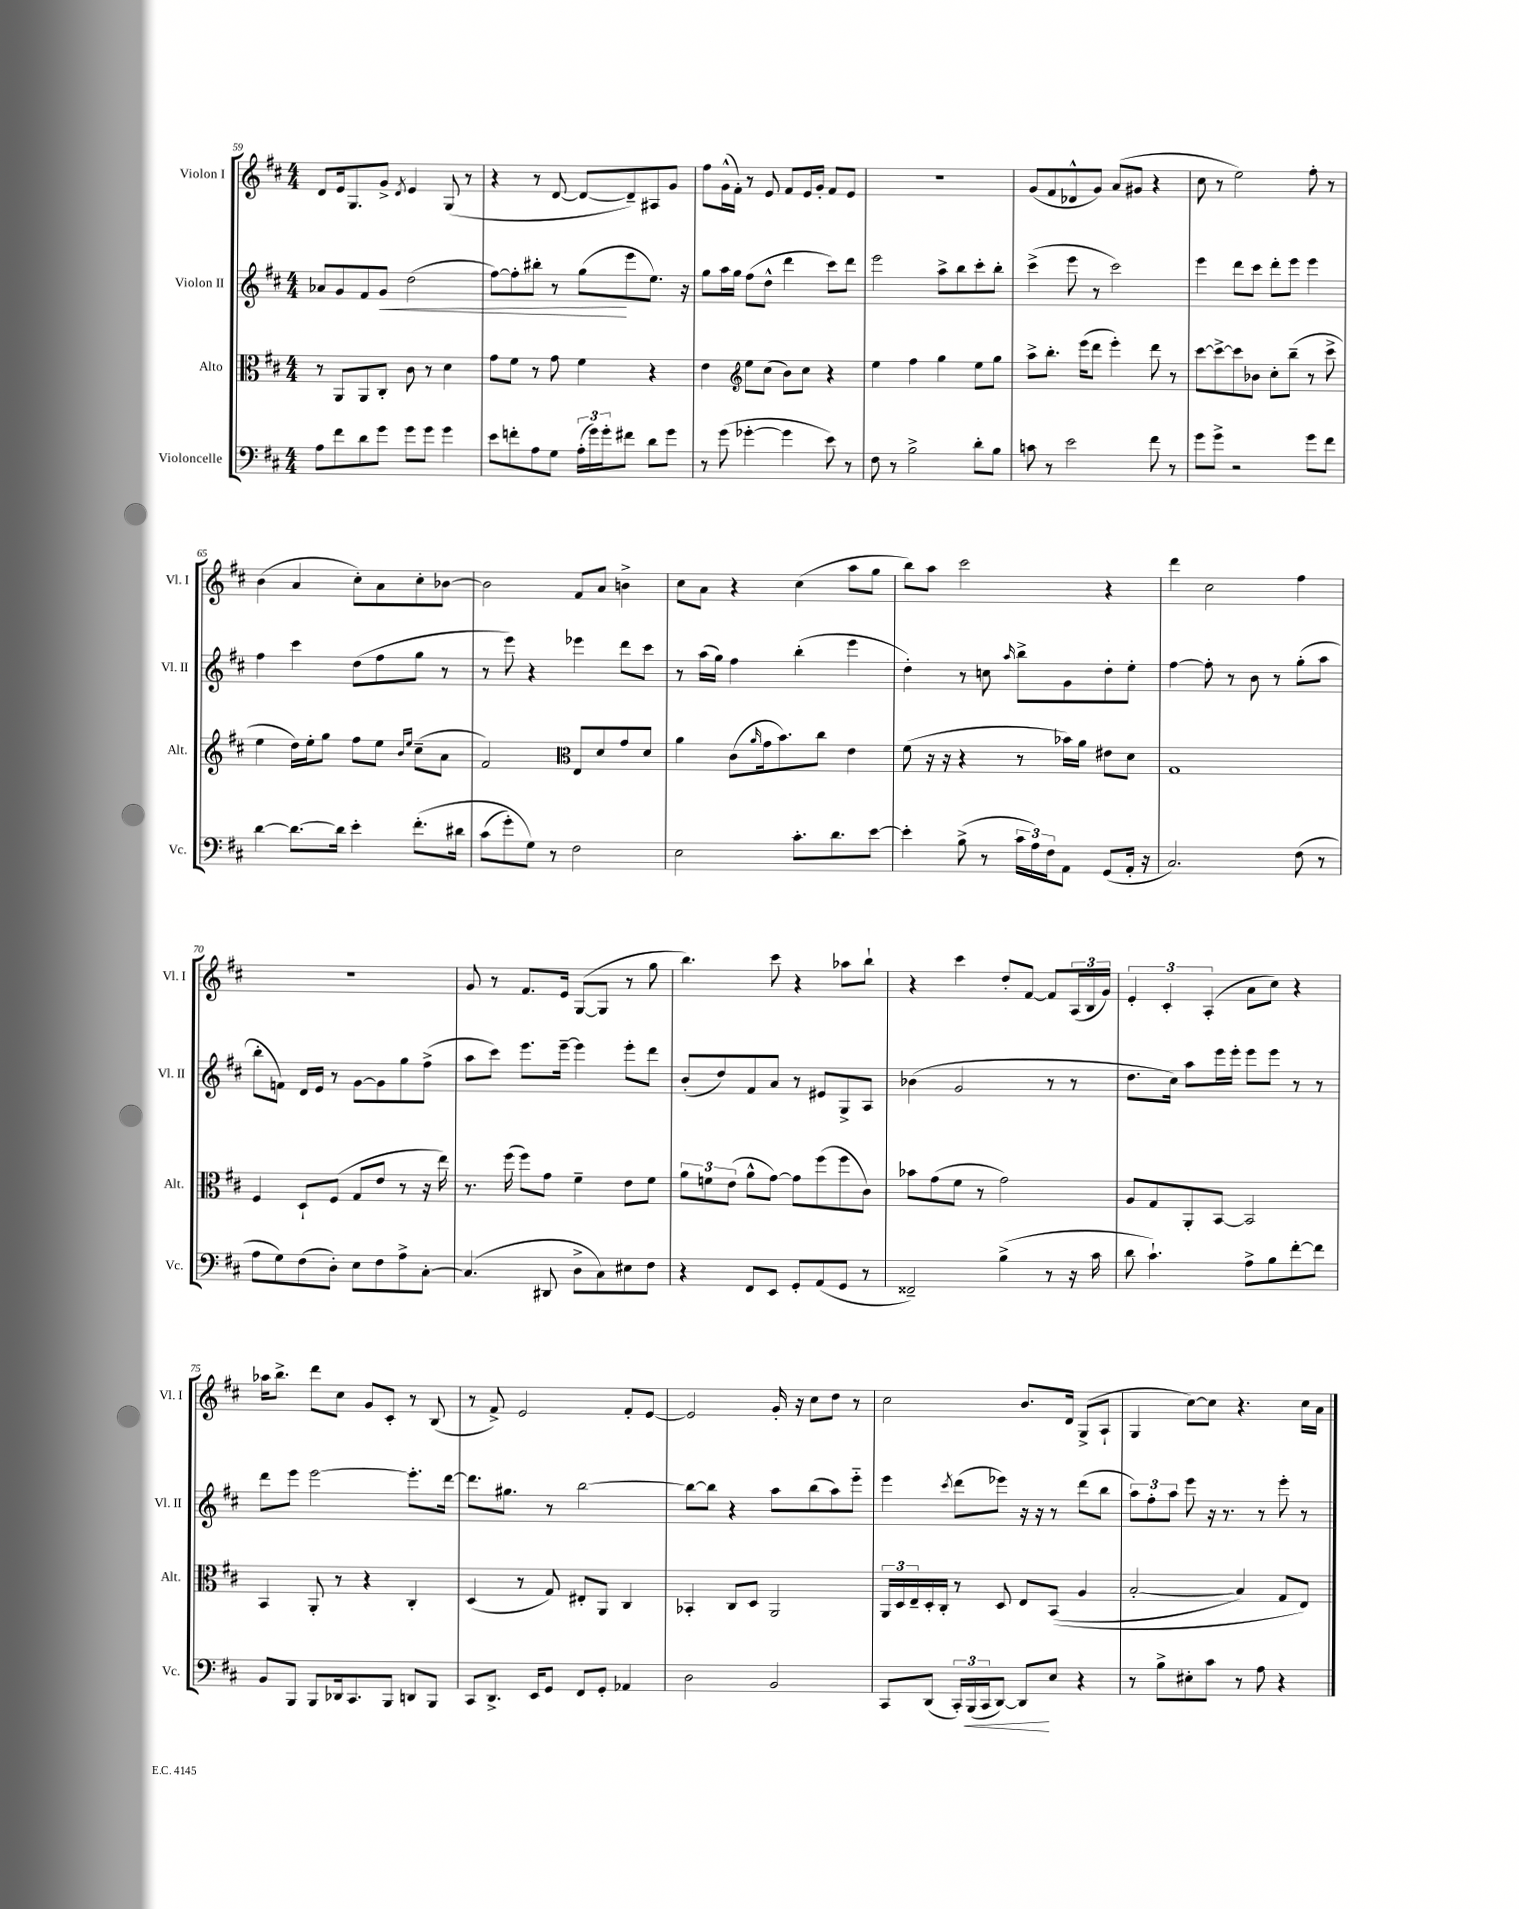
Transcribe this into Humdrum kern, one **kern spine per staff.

**kern	**dynam	**kern	**kern	**dynam	**kern
*part4	*part4	*part3	*part2	*part2	*part1
*staff4	*staff4	*staff3	*staff2	*staff2	*staff1
*I"Violoncelle	*	*I"Alto	*I"Violon II	*	*I"Violon I
*I'Vc.	*	*I'Alt.	*I'Vl. II	*	*I'Vl. I
*clefF4	*	*clefC3	*clefG2	*	*clefG2
*k[f#c#]	*	*k[f#c#]	*k[f#c#]	*	*k[f#c#]
*M4/4	*	*M4/4	*M4/4	*	*M4/4
=59	=59	=59	=59	=59	=59
8A\L	.	8r	8a-X/L	.	8d/L
8f#\	.	8AA/L	8g/	.	16e/k
.	.	.	.	.	8.G/
8d\	.	8AA/	8f#/	.	.
!	!	!	!	!LO:HP:b	!
8g\J	.	8C#'/J	8g/J	<	8g^/J
.	.	.	.	.	8qd/
8g\L	.	8c#\	(2dd\	.	4e/
8g\J	.	8r	.	.	.
4g\	.	4d\	.	.	(8G/
.	.	.	.	.	8r
=60	=60	=60	=60	=60	=60
8e\L	.	8g\L	[8ff#\L)	.	4r
8fn'\	.	8f#\J	8ff#'\]	.	.
8A\	.	8r	8bb#X'\J	.	8r
8G\J	.	8g\	8r	.	[8d/
(24A'\LL	.	4f#\	(8gg\L	.	8d/L_
24g\)	.	.	.	.	.
24g'\J	.	.	.	.	.
8f#X\J	.	.	8eee\	[	8d~/])
8d\L	.	4r	8.ee\J)	.	8A#X/
8g\J	.	.	.	.	8g/J
.	.	.	16r	.	.
=61	=61	=61	=61	=61	=61
8r	.	4e\	8gg\L	.	8ff#\L
(8g\	.	.	16aa\L	.	(16g^^\L
.	.	.	16gg\JJ	.	16f#'\JJ)
*	*	*clefG2	*	*	*
[4g-X'\	.	8ee\L	(8ff#\L	.	8r
.	.	(8cc#\J	8dd^^\J	.	8e/
4g-\]	.	8b\L)	4ddd\	.	8f#/L
.	.	8cc#\J	.	.	16e/L
.	.	.	.	.	16g'/JJ
8e\)	.	4r	8ccc#\L)	.	8f#/L
8r	.	.	8ddd\J	.	8e/J
=62	=62	=62	=62	=62	=62
8F#\	.	4ee\	2eee\	.	1r
8r	.	.	.	.	.
2B^\	.	4ff#\	.	.	.
.	.	4gg\	8aa^\L	.	.
.	.	.	8bb\	.	.
8d'\L	.	8ee\L	8ccc#'\	.	.
8B\J	.	8gg\J	8bb'\J	.	.
=63	=63	=63	=63	=63	=63
8cn\	.	8aa^\L	(4ccc#^\	.	(8g/L
8r	.	8.bb'\J	.	.	8f#/
2e\	.	.	8eee\	.	8d-X^^/
.	.	(16eee\KL	.	.	.
.	.	8ddd\J	8r	.	8g/J)
.	.	4eee'\)	2ccc#\)	.	(8a/L
.	.	.	.	.	8g#X/J
8f#\	.	8ddd\	.	.	4r
8r	.	8r	.	.	.
=64	=64	=64	=64	=64	=64
8g\L	.	[8ccc#\L	4eee\	.	8cc#\
8g^\J	.	8ccc#^\_	.	.	8r
2r	.	8ccc#\]	8ddd\L	.	2ee\)
.	.	8b-X\J	8ccc#\J	.	.
.	.	8cc#'\L	8ddd'\L	.	.
.	.	(8bb~\J	8eee\J	.	.
8g\L	.	8r	4eee\	.	8ff#'\
8f#\J	.	8ccc#^\	.	.	8r
!!LO:LB:g=z
=65	=65	=65	=65	=65	=65
[4d\	.	4ee\	4ff#\	.	(4b\
8.d\L_	.	16dd\LL)	4ccc#\	.	4a/
.	.	16ee'\J	.	.	.
.	.	8gg\J	.	.	.
16d\Jk]	.	.	.	.	.
4e'\	.	8ff#\L	(8dd\L	.	8cc#'\L)
.	.	8ee\J	8ff#\	.	8a\
.	.	16qqb/LL	.	.	.
.	.	16qqee/JJ	.	.	.
(8.f#'\L	.	(8cc#~\L	8gg\J	.	8cc#'\
.	.	8a\J	8r	.	[8b-X\J
16d#X\Jk	.	.	.	.	.
=66	=66	=66	=66	=66	=66
(8c#\L	.	2f#/)	8r	.	2b-\]
8g'\)	.	.	8eee\)	.	.
8G\J)	.	.	4r	.	.
8r	.	.	.	.	.
*	*	*clefC3	*	*	*
2F#\	.	8E/L	4eee-X\	.	8f#/L
.	.	8d/	.	.	8a/J
.	.	8g/	8ddd\L	.	4bn^\
.	.	8d/J	8ccc#\J	.	.
=67	=67	=67	=67	=67	=67
2E\	.	4a\	8r	.	8cc#\L
.	.	.	(16aa\LL	.	8a\J
.	.	.	16gg\JJ)	.	.
.	.	(8c#\L	4ff#\	.	4r
.	.	16qqa/	.	.	.
.	.	16g\k	.	.	.
.	.	8.b\)	.	.	.
8.c#'\L	.	.	(4bb'\	.	(4cc#\
.	.	8cc#\J	.	.	.
8.d\	.	.	.	.	.
.	.	4e\	4eee\	.	8aa\L
[8e\J	.	.	.	.	8gg\J
=68	=68	=68	=68	=68	=68
4e'\]	.	(8f#\	4dd'\)	.	8bb\L)
.	.	16r	.	.	8aa\J
.	.	16r	.	.	.
(8B^\	.	4r	8r	.	2ccc#\
8r	.	.	8ccn\	.	.
.	.	.	16qqaa/	.	.
24c#\LL	.	8r	8bb^\L	.	.
24A\)	.	.	.	.	.
24F#\J	.	.	.	.	.
8AA\J	.	16b-X\LL)	8g\	.	.
.	.	16a\JJ	.	.	.
(8GG/L	.	8e#X\L	8dd'\	.	4r
16AA'/Jk	.	8d\J	8ee'\J	.	.
16r	.	.	.	.	.
=69	=69	=69	=69	=69	=69
2.C#/)	.	1G	[4ff#\	.	4ddd\
.	.	.	8ff#'\]	.	2cc#\
.	.	.	8r	.	.
.	.	.	8b\	.	.
.	.	.	8r	.	.
(8F#\	.	.	(8gg'\L	.	4ff#\
8r	.	.	8aa\J	.	.
!!LO:LB:g=z
=70	=70	=70	=70	=70	=70
8A\L	.	4F#/	8bb'\L	.	1r
8G\)	.	.	8fn\J)	.	.
(8F#\	.	8D`/L	16d/LL	.	.
.	.	.	16e/JJ	.	.
8D'\J)	.	(8F#/J	8r	.	.
8E\L	.	8G/L	[8g\L	.	.
8F#\	.	8e/J	8g\]	.	.
8A^\	.	8r	8gg\	.	.
[8C#'\J	.	16r	(8ff#^\J	.	.
.	.	16ee\)	.	.	.
=71	=71	=71	=71	=71	=71
(4.C#/]	.	8.r	8aa\L	.	8g/
.	.	.	8ccc#\J)	.	8r
.	.	(16ff#\	.	.	.
.	.	8ff#\L)	8.eee\L	.	8.f#/L
8DD#X/	.	8g\J	.	.	.
.	.	.	[16eee~\Jk	.	16e/Jk
8D^\L	.	4f#~\	4eee\]	.	([8G/L
8C#\)	.	.	.	.	8G/J]
8E#X\	.	8e\L	8eee'\L	.	8r
8F#\J	.	8f#\J	8ddd\J	.	8gg\
=72	=72	=72	=72	=72	=72
4r	.	12a\L	(8b'/L	.	4.bb\)
.	.	12fn\	.	.	.
.	.	.	8dd/)	.	.
.	.	(12e\J	.	.	.
8FF#/L	.	8a^^\L	8f#/	.	.
8EE/J	.	[8g\J)	8a/J	.	8ccc#\
8GG'/L	.	8g\L]	8r	.	4r
(8AA/	.	(8ff#\	8e#X/L	.	.
8GG/J	.	8ff#\	8G^/	.	8aa-X\L
8r	.	8c#\J)	8A/J	.	8bb`\J
=73	=73	=73	=73	=73	=73
2FF##X~/)	.	8b-X\L	(4b-X\	.	4r
.	.	(8g\	.	.	.
.	.	8f#\J	2g/	.	4ccc#\
.	.	8r	.	.	.
(4B^\	.	2g\)	.	.	8dd'/L
.	.	.	.	.	[8f#/J
8r	.	.	8r	.	8f#/L]
16r	.	.	8r	.	(24A/L
.	.	.	.	.	24B/
16c#\	.	.	.	.	.
.	.	.	.	.	24g/JJ)
=74	=74	=74	=74	=74	=74
8d\	.	8A/L	8.dd\L	.	6e'/
4.c#`\)	.	8G/	.	.	.
.	.	.	.	.	6c#'/
.	.	.	16cc#\Jk)	.	.
.	.	8AA'/	8aa\L	.	.
.	.	.	.	.	(6A'/
.	.	[8BB/J	16eee\L	.	.
.	.	.	16eee'\JJ	.	.
8A^\L	.	2BB/]	8eee\L	.	8a\L
8B\	.	.	8eee\J	.	8cc#\J)
[8f#'\	.	.	8r	.	4r
8f#\J]	.	.	8r	.	.
!!LO:LB:g=z
=75	=75	=75	=75	=75	=75
8BB/L	.	4BB/	8ddd\L	.	16aa-X\KL
.	.	.	.	.	8.bb^\J
8BBB/J	.	.	8eee\J	.	.
8BBB/L	.	8AA'/	[2eee\	.	8ddd\L
16DD-X/k	.	8r	.	.	8cc#\J
8.CC#/	.	.	.	.	.
.	.	4r	.	.	8g/L
8BBB/J	.	.	.	.	8c#'/J
8DDn/L	.	4C#'/	8.eee'\L]	.	8r
8BBB/J	.	.	.	.	(8B/
.	.	.	[16ddd\Jk	.	.
=76	=76	=76	=76	=76	=76
8CC#/L	.	(4D/	8.ddd\L]	.	8r
8.DD^/J	.	.	.	.	8f#^/)
.	.	.	8.gg#X\J	.	.
.	.	8r	.	.	2e/
16EE/KL	.	.	.	.	.
8GG/J	.	8G/)	8r	.	.
8FF#/L	.	8E#X'/L	[2bb\	.	.
8GG'/J	.	8AA/J	.	.	.
4AA-X/	.	4C#/	.	.	8f#'/L
.	.	.	.	.	[8e/J
=77	=77	=77	=77	=77	=77
2D\	.	4BB-X'/	8bb\L_	.	2e/]
.	.	.	8bb\J]	.	.
.	.	8C#/L	4r	.	.
.	.	8D/J	.	.	.
2BB/	.	2AA/	8aa\L	.	16g'/
.	.	.	.	.	16r
.	.	.	(8bb\	.	8cc#\L
.	.	.	8aa\)	.	8dd\J
.	.	.	8eee\J	.	8r
=78	=78	=78	=78	=78	=78
8CC#/L	.	24AA/LL	4eee\	.	2cc#\
.	.	24D/	.	.	.
.	.	24E~/	.	.	.
(8DD/J	.	16D'/	.	.	.
.	.	16C#'/JJ	.	.	.
.	.	.	8qccc#/	.	.
24CC#'/LL)	.	8r	(8ddd\L	.	.
!	!LO:HP:b	!	!	!	!
(24BBB/	<	.	.	.	.
24CC#/J	.	.	.	.	.
[8DD/J)	.	8D/	8eee-X\J)	.	.
8DD/L]	.	8E/L	16r	.	8.b/L
.	.	.	16r	.	.
8E/J	[	((8BB/J	8r	.	.
.	.	.	.	.	16d/Jk
4r	.	4A/	(8ddd\L	.	(8G^/L
.	.	.	8bb\J	.	8A`/J
=79	=79	=79	=79	=79	=79
8r	.	[2B'/	12aa\L)	.	4G/
.	.	.	12ff#'\	.	.
8B^\L	.	.	.	.	.
.	.	.	12aa\J	.	.
8E#X'\	.	.	8eee\	.	[8cc#\L)
8c#\J	.	.	16r	.	8cc#\J]
.	.	.	8.r	.	.
8r	.	4B/])	.	.	4.r
8A\	.	.	8r	.	.
4r	.	8G/L	8eee'\	.	.
.	.	8E/J)	8r	.	16cc#\LL
.	.	.	.	.	16a\JJ
==	==	==	==	==	==
*-	*-	*-	*-	*-	*-
